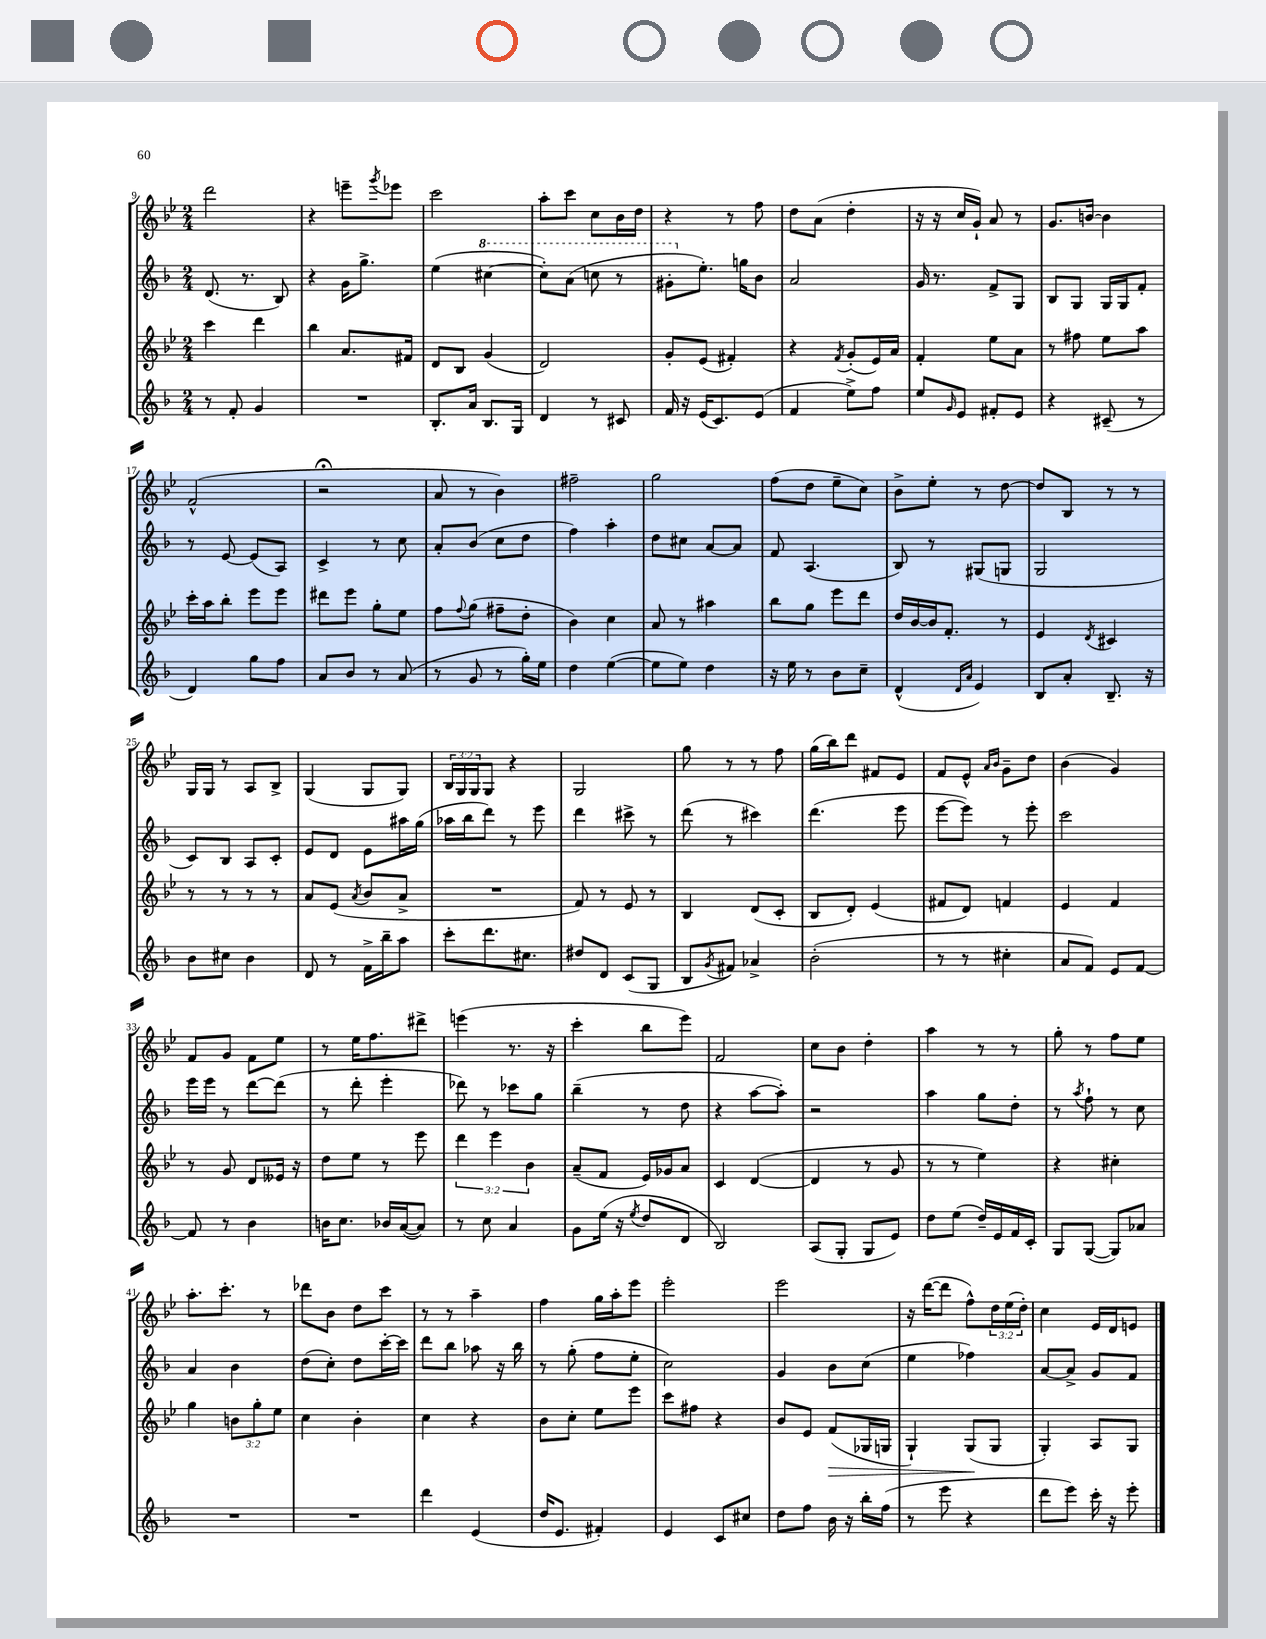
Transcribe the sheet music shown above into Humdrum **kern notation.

**kern	**kern	**kern	**kern
*staff4	*staff3	*staff2	*staff1
*clefG2	*clefG2	*clefG2	*clefG2
*k[b-]	*k[b-e-]	*k[b-]	*k[b-e-]
*M2/4	*M2/4	*M2/4	*M2/4
8r	4ccc	(8.d	2ddd
8f'	.	.	.
.	.	8.r	.
4g	4ddd	.	.
.	.	8B-)	.
=	=	=	=
2r	4bb-	4r	4r
.	8.a	16g	8eee~
.	.	8.gg^	.
.	.	.	8qggg
.	.	.	8eee-
.	16f#	.	.
=	=	=	=
8.B-'	8d	(4ee	2ccc
.	8B-	.	.
16a	.	.	.
8.B-	(4g	[4ccc#	.
16G	.	.	.
=	=	=	=
4d	2d)	8ccc#'])	8aa'
.	.	(8aa	8ccc
8r	.	8ccc	8cc
8c#	.	8r	16b-
.	.	.	16dd
=	=	=	=
16f	8g'	8gg#'	4r
16r	.	.	.
(16e	(8e-	8.ee')	.
8.c)	.	.	.
.	4f#')	.	8r
.	.	16gg	.
(8e	.	8b-	8ff
=	=	=	=
4f	4r	2a	8dd
.	.	.	(8a
.	8qf	.	.
8ee^)	(8g'	.	4dd'
8ff	16e-)	.	.
.	16a	.	.
=	=	=	=
8ee	4f'	16g	16r
.	.	8.r	16r
16qqg	.	.	.
8e	.	.	16cc
.	.	.	16g`)
8f#'	8ee-	8f^	8a
8e	8a	8G	8r
=	=	=	=
4r	8r	8B-	8.g
.	8ff#	8G	.
.	.	.	[16b
(8c#~	8ee-	16G	4b]
.	.	16G	.
8r	8aa	8f'	.
=	=	=	=
4d)	16ccc'	8r	(2f^^
.	16aa	.	.
.	8bb-'	[8e	.
8gg	8eee-	(8e]	.
8ff	8eee-	8A)	.
=	=	=	=
8a	8ddd#	4c^	2r;
8b-	8eee-	.	.
8r	8gg'	8r	.
(8a	8ee-	8cc	.
=	=	=	=
8r	8ff	8a'	8a
.	8qqff	.	.
8g	(8gg	(8b-	8r
8r	8ff#~	8cc	4b-)
16gg')	8dd'	8dd	.
16ee	.	.	.
=	=	=	=
4dd	4b-)	4ff)	2ff#~
([4ee	4cc	4aa'	.
=	=	=	=
8ee]	8a	8dd	2gg
8ee)	8r	8cc#	.
4dd	4aa#	[8a	.
.	.	8a]	.
=	=	=	=
16r	8bb-	8f	(8ff
16ee	.	.	.
8r	8gg	(4.A	8dd
8b-	8eee-	.	8ee-~
8cc~	8ddd	.	8cc)
=	=	=	=
(4d^^	16dd	8B-)	8b-^
.	[16b-	.	.
.	16b-]	8r	8ee-'
.	8.f'	.	.
16qqd	.	.	.
16qqa	.	.	.
4e)	.	(8G#	8r
.	8r	8G	[8dd
=	=	=	=
8B-	4e-	2G	8dd]
8a'	.	.	8B-
.	8qd	.	.
8.B-~	4c#	.	8r
.	.	.	8r
16r	.	.	.
=	=	=	=
8b-	8r	8c)	16G
.	.	.	16G
8cc#	8r	8B-	8r
4b-	8r	8A	8A
.	8r	8c'	8B-^
=	=	=	=
8d	8a	8e	(4G
8r	(8e-	8d	.
.	8qa	.	.
16f^	8b-	8e	8G
16bb-~	.	.	.
8aa	8a^	16aa#	8G)
.	.	(16gg	.
=	=	=	=
8ccc'	2r	16aa-	24B-
.	.	.	24G
.	.	16bb-	.
.	.	.	24G
8.ddd	.	8ddd)	8G
.	.	8r	4r
8.cc#	.	.	.
.	.	8eee	.
=	=	=	=
8dd#	8f)	4ddd	2G
8d	8r	.	.
(8c	8e-	8ccc#^	.
8G	8r	8r	.
=	=	=	=
8B-	4B-	(8ddd	8gg
8qg	.	.	.
8f#)	.	8r	8r
4a-^	(8d	4ccc#)	8r
.	8c'	.	8ff
=	=	=	=
(2b-'	8B-	(4.ddd	(16gg
.	.	.	16bb-)
.	8d')	.	8ddd
.	(4e-	.	8f#
.	.	8eee	8e-
=	=	=	=
8r	8f#	[8eee	8f
8r	8d)	8eee])	8e-^^
.	.	.	16qqa
.	.	.	16qqb-
4cc#'	4f	8r	8g~
.	.	8eee'	8dd
=	=	=	=
8a	4e-	2ccc	(4b-
8f)	.	.	.
8e	4f	.	4g)
[8f	.	.	.
=	=	=	=
8f]	8r	16eee	8f
.	.	16eee	.
8r	8g	8r	8g
4b-	8d	[8ddd	8f
.	16e--	(8ddd]	8ee-
.	16r	.	.
=	=	=	=
16b	8dd	8r	8r
8.cc	.	.	.
.	8ee-	8ddd'	16ee-
.	.	.	8.ff
16b-	8r	4eee'	.
([16a	.	.	.
8a])	8eee-	.	8ddd#^
=	=	=	=
8r	6ddd	8ddd-)	(4eee
8cc	.	8r	.
.	6eee-	.	.
4a	.	8ccc-	8.r
.	6b-	.	.
.	.	8gg	.
.	.	.	16r
=	=	=	=
8g	(8a~	(4bb-~	4ccc'
(16ee	8f	.	.
16r	.	.	.
8qee	.	.	.
8dd	16e-)	8r	8bb-
.	16g-	.	.
8d	8a	8dd	8eee-)
=	=	=	=
2B-)	4c	4r	2f
.	([4d	[8aa	.
.	.	8aa'])	.
=	=	=	=
(8A	4d]	2r	8cc
8G'	.	.	8b-
8G	8r	.	4dd'
8e)	8g	.	.
=	=	=	=
8dd	8r	4aa	4aa
(8ee	8r	.	.
16dd~)	4ee-)	8gg	8r
16e	.	.	.
16f	.	8dd'	8r
16c'	.	.	.
=	=	=	=
8G	4r	8r	8gg'
.	.	8qaa	.
([8G	.	8ff`	8r
8G])	4cc#'	8r	8ff
8a-	.	8cc	8ee-
=	=	=	=
2r	4gg	4a	8.aa'
.	.	.	8.ccc'
.	12b	4b-	.
.	12gg'	.	.
.	.	.	8r
.	12ee-	.	.
=	=	=	=
2r	4cc	(8dd	8ddd-
.	.	8cc')	8b-
.	4b-'	8dd	8dd
.	.	[16ccc'	8ccc
.	.	16ccc]	.
=	=	=	=
4ddd	4cc	8ddd	8r
.	.	8bb-	8r
(4e	4r	8aa-	4aa~
.	.	16r	.
.	.	16bb-	.
=	=	=	=
16dd	8b-	8r	4ff
8.e	.	.	.
.	8cc'	(8gg'	.
4f#')	8ee-	8ff	16gg
.	.	.	16aa'
.	8eee-	8ee'	8eee-
=	=	=	=
4e	8ccc	2cc)	2eee-'
.	8ff#	.	.
8c	4r	.	.
8cc#	.	.	.
=	=	=	=
8dd	8b-	4g	2eee-
8ff	8e-	.	.
16b-	(8f	8b-	.
16r	.	.	.
16bb-'	16G-	(8cc	.
(16ff	16G	.	.
=	=	=	=
8r	4G`)	4ee	16r
.	.	.	([16ddd
8eee	.	.	8ddd]
4r	(8G	4ff-)	8ff^^)
.	8G	.	24dd
.	.	.	(24ee-
.	.	.	24dd')
=	=	=	=
8ddd	4G')	[8a	4cc
8eee)	.	8a^]	.
16ccc'	8A	8g	16e-
16r	.	.	16d
8eee'	8G	8f	8e
==	==	==	==
*-	*-	*-	*-
